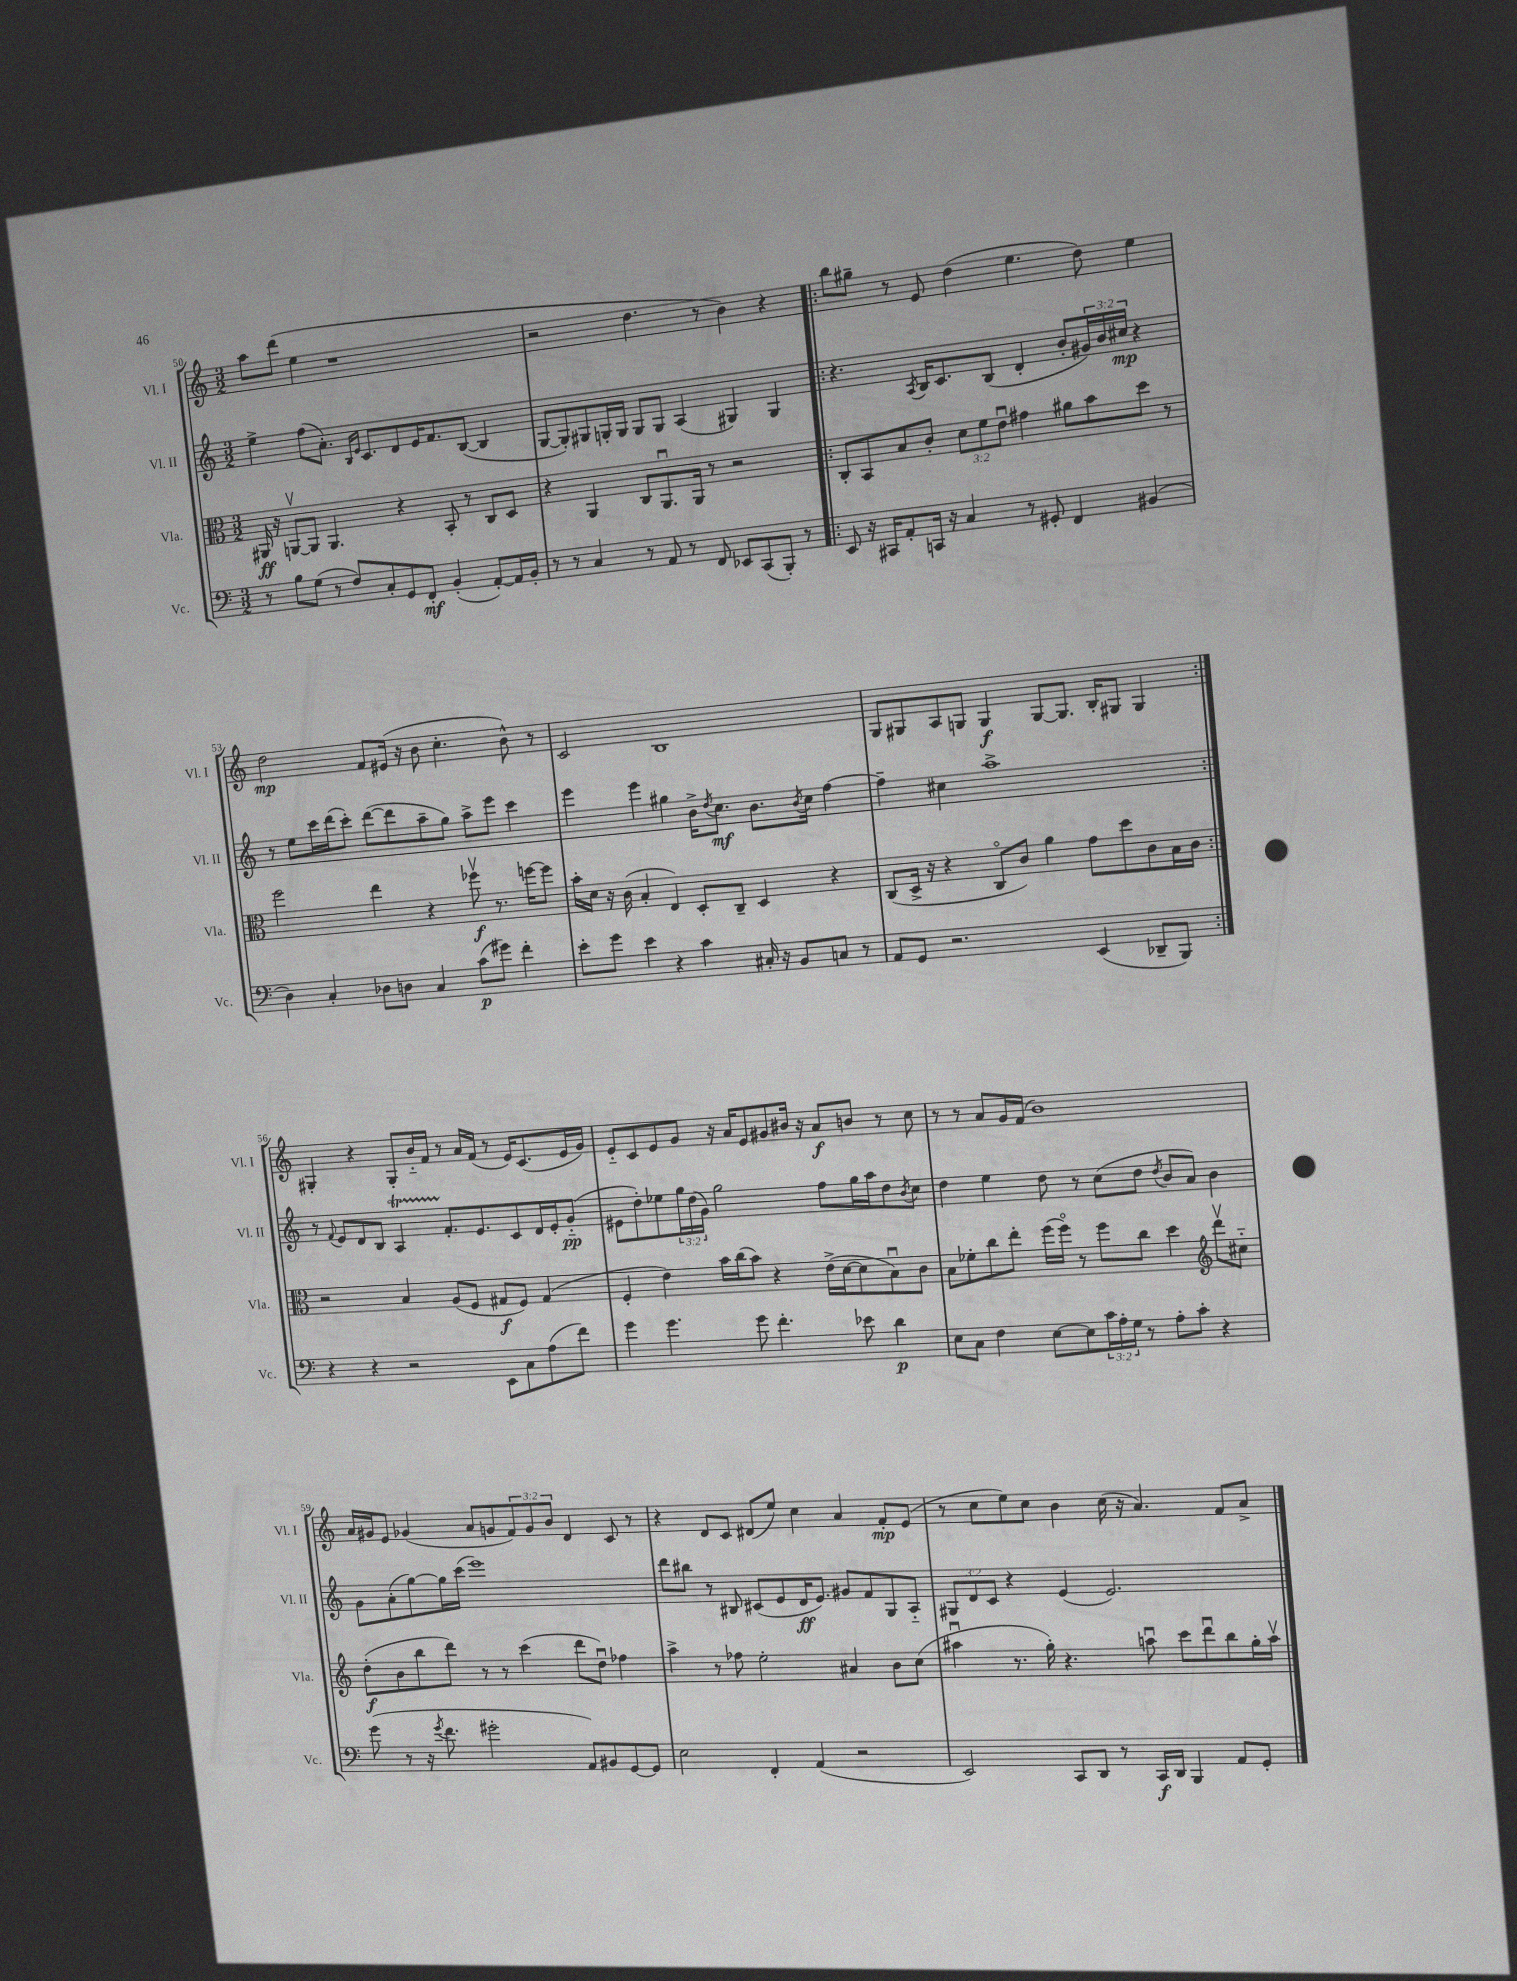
<<
\new StaffGroup <<
\new Staff = "s0" \with { instrumentName = "Vl. I" shortInstrumentName = "Vl. I" } {
    \clef treble \key c \major \numericTimeSignature \time 3/2 \override Staff.TupletNumber.text = #tuplet-number::calc-fraction-text
    a''8 d'''8( e''4 r1 |
    r2 d''4. r8 b'4) r4 |
    \repeat volta 2 { b''8 gis''8-- r8 e'8 d''4( e''4. d''8) e''4 |
    d''2\mp f'8 eis'16( r16 b'8 c''4.-. b'8-^) r8 |
    c'2 b1 |
    g8 gis8 a8 g8 g4\f g8~ g8. b16-. gis8 gis4 | }
    gis4-. r4 gis8-. b'16-_ f'16 r8 a'16 f'16( r8 e'16) c'8.( e'16 g'16) |
    e'8-_ c'8 e'8 g'8 r16 a'16 e'8 gis'8 bis'16 r16 a'8\f b'8 r8 c''8 |
    r8 r8 a'8 g'16 f'16( b'1) |
    a'16 gis'16 e'8 ges'4( a'8 g'8 \tuplet 3/2 { f'8) g'8 b'8 } d'4 c'8 r8 |
    r4 d'8 c'8 dis'8( e''8) c''4 a'4 f'8-.\mp e'8( |
    r8 c''8 e''8) c''8 b'4 c''16( r16 a'4.) f'8 a'8-> \bar "|." |
}
\new Staff = "s1" \with { instrumentName = "Vl. II" shortInstrumentName = "Vl. II" } {
    \clef treble \key c \major \numericTimeSignature \time 3/2 \override Staff.TupletNumber.text = #tuplet-number::calc-fraction-text
    e''4-> f''8( a'8.-.) \grace { b16 e'16 } c'8. d'8 e'16 f'8. b8~( b4 |
    g8~ g8-.) gis8 g16-. g16 g8 g8 a4( gis4) gis4 |
    \repeat volta 2 { r4. \acciaccatura { a8 } b16 c'8. b8( d'4-. b'8-. \tuplet 3/2 { gis'16) b'16 cis''16\mp } r4 |
    r8 e''8 c'''16 d'''16( c'''8-.) d'''8~( d'''8 a''8-- g''8) a''8-> e'''8 c'''4 |
    e'''4 e'''4 gis''4 b'16-> \acciaccatura { d''8 } c''8.\mf b'8. \acciaccatura { b'8 } c''16 f''4~ |
    f''4-- cis''4 a''1-> | }
    r8 \appoggiatura { f'8 } e'8 d'8 b8 a4\startTrillSpan f'8.-.\stopTrillSpan e'8. c'8 d'16 e'16-. g'8-_\pp( |
    eis'8 d''8-.) ees''8 \tuplet 3/2 { g''16 d''16( g'16) } g''2 f''8 g''16 a''16 d''8 \acciaccatura { b'8 } c''8 |
    d''4 e''4 d''8 r8 c''8( d''8 \acciaccatura { d''8 } b'8 a'8) b'4 |
    g'8 a'8-.( g''8~) g''16 c'''16( e'''1) |
    d'''8 bis''8 r8 bis8 cis'8( e'8 d'16\ff e'8.) gis'8 f'8 g8 a8-_ |
    \tuplet 3/2 { gis8 d'8 c'8 } r4 e'4( e'2.) \bar "|." |
}
\new Staff = "s2" \with { instrumentName = "Vla." shortInstrumentName = "Vla." } {
    \clef alto \key c \major \numericTimeSignature \time 3/2 \override Staff.TupletNumber.text = #tuplet-number::calc-fraction-text
    ais,16\ff r16 a,8~\upbow a,8 a,4. r4 b,8-. r8 c8 d8 |
    r4 a,4 c8 a,8.\downbow a,16 r8 r2 |
    \repeat volta 2 { c8-. b,8 b8 c'8-. \tuplet 3/2 { d'8 f'8 e'8\downbow } gis'4 ais'8 b'8 d''8 r8 |
    f''2 e''4 r4 fes''8\upbow\f r8. f''16~ f''8 |
    b'16-. d'16 r16 c'16( b4-. e4) d8-. c8-- d4 r4 |
    c8( d16-> r16 r4 c8\flageolet c'8) a'4 g'8 d''8 c'8 b16 c'16 | }
    r2 b4 a8( f8 gis8\f f8) gis4( |
    f4-. e'4) b'16 c''16( b'8) r4 e'16->( d'16~ d'8 b8\downbow) c'8 |
    b8 fes'8-. c''8 e''8-. f''16( f''16\flageolet) r8 f''8 c''8 d''4 \clef treble d'''8\upbow cis''8-_ |
    d''8-.\f( b'8 b''8 d'''8) r8 r8 c'''4( d'''8 d''8\downbow) fes''4 |
    a''4-> r8 fes''8 e''2-. ais'4 b'8 c''8( |
    ais''4\downbow r8. g''16-.) r4. a''8\downbow c'''8 d'''8\downbow b''8 g''16-. a''16\upbow \bar "|." |
}
\new Staff = "s3" \with { instrumentName = "Vc." shortInstrumentName = "Vc." } {
    \clef bass \key c \major \numericTimeSignature \time 3/2 \override Staff.TupletNumber.text = #tuplet-number::calc-fraction-text
    r8 b8 g8( r8 f8) c8-. g,8 f,8-.\mf b,4-.( a,8~-.) a,16 b,16-. |
    r8 r8 c4 r8 a,8 r8 f,8 ees,8 c,8( b,,8-.) r8 |
    \repeat volta 2 { e,8 r16 cis,16 a,8-. c,16 r16 c4 r8 gis,8-. f,4 bis,4( |
    d4) c4-. des8 d8 c4 c'8\p( gis'8) f'4-. |
    e'8-. g'8 e'4 r4 c'4 cis16-. r16 b,8 c8 r8 |
    a,8 g,8 r2. e,4( des,8-- b,,8) | }
    r4 r4 r2 e,8 c8 a8( f'8) |
    g'4 g'4. g'8 f'4.-. ees'8 d'4\p |
    e8 c8 f4 e8~ e8 \tuplet 3/2 { c'16 a16-. g16 } r8 a8-. c'8-. r4 |
    g'8( r8 r16 \acciaccatura { g'8 } f'8. gis'2-. a,8) bis,8 g,8~ g,8 |
    e2 f,4-. a,4( r2 |
    e,2) c,8 d,8 r8 c,16\f d,16 b,,4 a,8 g,8-. \bar "|." |
}
>>
>>
\layout { \context { \Score currentBarNumber = #50 } }
